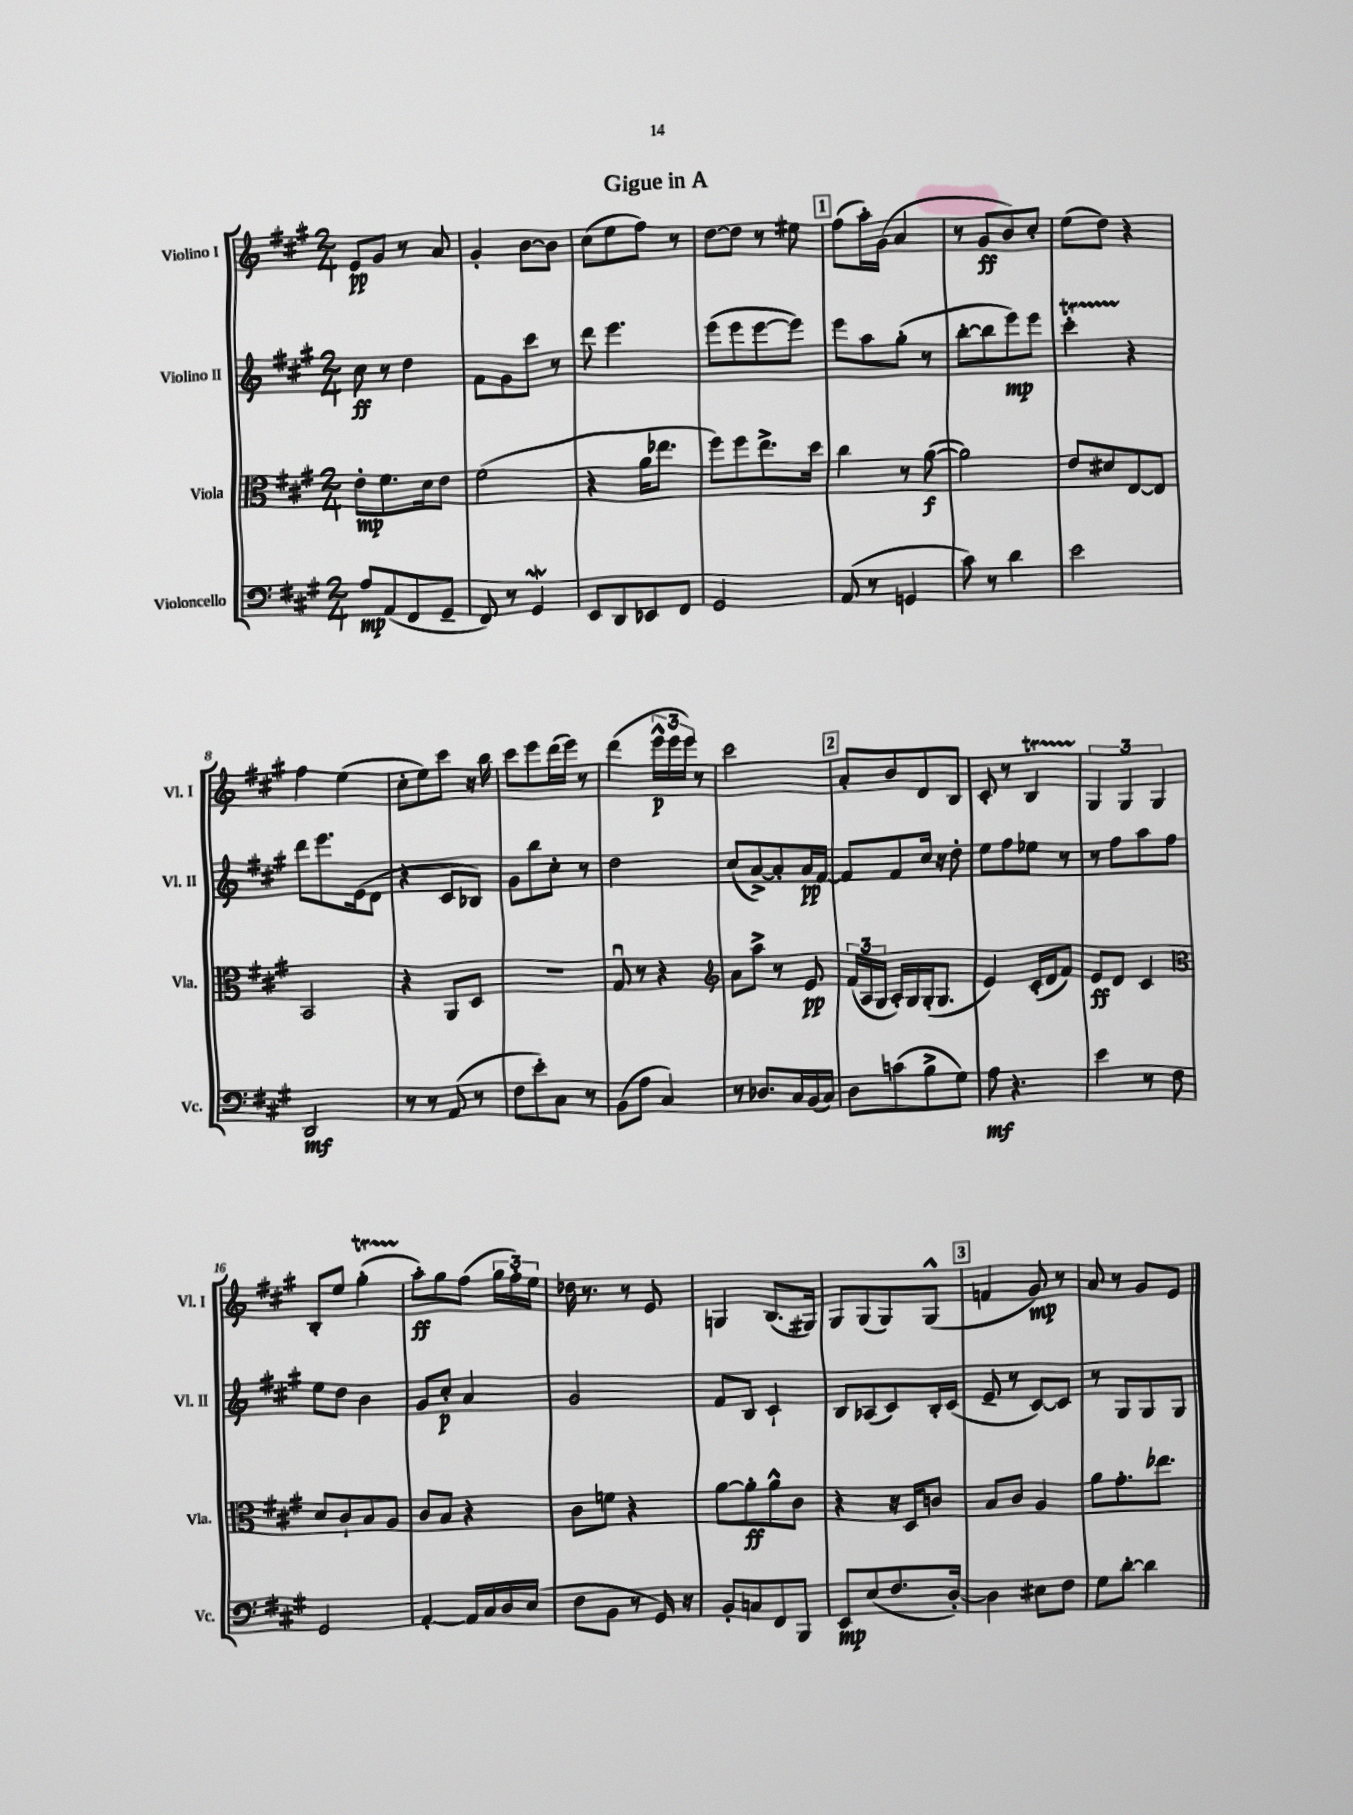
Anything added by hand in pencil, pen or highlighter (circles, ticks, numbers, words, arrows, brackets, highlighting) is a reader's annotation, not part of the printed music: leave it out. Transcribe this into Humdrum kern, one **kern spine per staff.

**kern	**dynam	**kern	**dynam	**kern	**dynam	**kern	**dynam
*part4	*part4	*part3	*part3	*part2	*part2	*part1	*part1
*staff4	*staff4	*staff3	*staff3	*staff2	*staff2	*staff1	*staff1
*I"Violoncello	*	*I"Viola	*	*I"Violino II	*	*I"Violino I	*
*I'Vc.	*	*I'Vla.	*	*I'Vl. II	*	*I'Vl. I	*
*clefF4	*	*clefC3	*	*clefG2	*	*clefG2	*
*k[f#c#g#]	*	*k[f#c#g#]	*	*k[f#c#g#]	*	*k[f#c#g#]	*
*M2/4	*	*M2/4	*	*M2/4	*	*M2/4	*
=1	=1	=1	=1	=1	=1	=1	=1
8A/L	mp	8e'\L	mp	8cc#\	ff	8e/L	pp
(8AA/	.	8.f#\	.	8r	.	8g#/J	.
8FF#/	.	.	.	4dd\	.	8r	.
.	.	16d\k	.	.	.	.	.
8GG#~/J	.	8e\J	.	.	.	8a/	.
=2	=2	=2	=2	=2	=2	=2	=2
8FF#/)	.	(2f#\	.	8f#\L	.	4g#'/	.
8r	.	.	.	8g#\	.	.	.
4GG#W/	.	.	.	8ccc#\J	.	[8b\L	.
.	.	.	.	8r	.	8b\J]	.
=3	=3	=3	=3	=3	=3	=3	=3
8EE/L	.	4r	.	8ddd\	.	(8cc#\L	.
8DD/	.	.	.	4.eee\	.	8ee\	.
8EE-X/	.	16a\KL	.	.	.	8ff#\J)	.
.	.	8.ee-X\J	.	.	.	.	.
8FF#/J	.	.	.	.	.	8r	.
=4	=4	=4	=4	=4	=4	=4	=4
2GG#/	.	8ff#\L)	.	(8eee\L	.	[8dd\L	.
.	.	8ff#\	.	8eee\	.	8dd\J]	.
.	.	8.ee^\	.	[8eee\	.	8r	.
.	.	.	.	8eee\J])	.	8ee#X\	.
.	.	16dd\Jk	.	.	.	.	.
!!LO:REH:place=s1:t=1
=5	=5	=5	=5	=5	=5	=5	=5
(8AA/	.	4cc#\	.	8eee\L	.	(8ff#\L	.
8r	.	.	.	8aa\	.	16aa'\L)	.
.	.	.	.	.	.	(16g#\JJ	.
4GGn/	.	8r	.	(8gg#'\J	.	4a/	.
.	.	([8a\	f	8r	.	.	.
=6	=6	=6	=6	=6	=6	=6	=6
8c#\)	.	2a\])	.	[8bb'\L	.	8r	.
8r	.	.	.	8bb\]	.	8g#/L	ff
4d\	.	.	.	8eee\)	mp	8b/)	.
.	.	.	.	8eee\J	.	8cc#'/J	.
=7	=7	=7	=7	=7	=7	=7	=7
2e\	.	8e/L	.	4ccc#t'\	.	(8ee\L	.
.	.	8d#X/	.	.	.	8dd\J)	.
.	.	[8E/	.	4r	.	4r	.
.	.	8E/J]	.	.	.	.	.
!!LO:LB:g=z
=8	=8	=8	=8	=8	=8	=8	=8
2DD/	mf	2BB/	.	8ddd\L	.	4ff#\	.
.	.	.	.	8.eee\	.	.	.
.	.	.	.	.	.	(4ee\	.
.	.	.	.	(16e\k	.	.	.
.	.	.	.	8d\J	.	.	.
=9	=9	=9	=9	=9	=9	=9	=9
8r	.	4r	.	4r	.	8cc#'\L	.
8r	.	.	.	.	.	8ee\)	.
(8AA/	.	8AA/L	.	8c#/L	.	8ccc#\J	.
8r	.	8D/J	.	8B-X/J)	.	16r	.
.	.	.	.	.	.	16bb\	.
=10	=10	=10	=10	=10	=10	=10	=10
8F#\L	.	2r	.	8g#\L	.	8ccc#\L	.
8e'\)	.	.	.	8bb\	.	8eee\	.
8C#\J	.	.	.	8cc#'\J	.	(16ddd\L	.
.	.	.	.	.	.	16eee\JJ)	.
8r	.	.	.	8r	.	8r	.
=11	=11	=11	=11	=11	=11	=11	=11
(8BB\L	.	8G#u/	.	2dd\	.	(4ddd\	.
8A\J	.	8r	.	.	.	.	.
4C#/)	.	4r	.	.	.	24eee^^\LL	p
.	.	.	.	.	.	24eee\	.
.	.	.	.	.	.	24eee\JJ)	.
.	.	.	.	.	.	8r	.
=12	=12	=12	=12	=12	=12	=12	=12
*	*	*clefG2	*	*	*	*	*
8r	.	8a\L	.	(8cc#/L	.	2ccc#\	.
8.D-X/L	.	8aa^\J	.	[8a^/)	.	.	.
.	.	8r	.	8a'/]	.	.	.
16C#/L	.	.	.	.	.	.	.
(16BB/	.	8e/	pp	16a/L	pp	.	.
16C#/JJ)	.	.	.	[16f#/JJ	.	.	.
!!LO:REH:place=s1:t=2
=13	=13	=13	=13	=13	=13	=13	=13
8D\L	.	(24f#/LL	.	8f#/L]	.	8a'/L	.
.	.	24A/	.	.	.	.	.
.	.	24G#/JJ	.	.	.	.	.
(8cn\	.	16A'/LL)	.	8f#/	.	8b/	.
.	.	16G#/	.	.	.	.	.
8B^\	.	(16G#'/J	.	16cc#/Jk	.	8d/	.
.	.	8.G#/J	.	16r	.	.	.
8G#\J)	.	.	.	8dd'\	.	8B/J	.
=14	=14	=14	=14	=14	=14	=14	=14
8A\	mf	4e/)	.	8ee\L	.	8c#'/	.
4.r	.	.	.	8ff#\	.	8r	.
.	.	(16c#'/LL	.	8ee-X\J	.	4BT/	.
.	.	16d/J	.	.	.	.	.
.	.	8f#/J)	.	8r	.	.	.
=15	=15	=15	=15	=15	=15	=15	=15
4e\	.	8e/L	ff	8r	.	6G#/	.
.	.	8d/J	.	8ff#\L	.	.	.
.	.	.	.	.	.	6G#/	.
8r	.	4c#/	.	8aa\	.	.	.
.	.	.	.	.	.	6G#/	.
8F#\	.	.	.	8ff#\J	.	.	.
!!LO:LB:g=z
=16	=16	=16	=16	=16	=16	=16	=16
*	*	*clefC3	*	*	*	*	*
2GG#/	.	8d/L	.	8ee\L	.	8B'/L	.
.	.	8c#`/	.	8dd\J	.	8ee/J	.
.	.	8B/	.	4b\	.	(4gg#t'\	.
.	.	8A/J	.	.	.	.	.
=17	=17	=17	=17	=17	=17	=17	=17
[4AA'/	.	8c#/L	.	8g#/L	.	8aa'\L)	ff
.	.	8B/J	.	8cc#'/J	p	8gg#\	.
16AA/LL]	.	4r	.	4a/	.	(8ff#\J	.
16C#/	.	.	.	.	.	.	.
16D/	.	.	.	.	.	24gg#\LL	.
.	.	.	.	.	.	24ff#'\)	.
(16E/JJ	.	.	.	.	.	.	.
.	.	.	.	.	.	24ee\JJ	.
=18	=18	=18	=18	=18	=18	=18	=18
8F#\L	.	8c#\L	.	2g#/	.	16dd-X\	.
.	.	.	.	.	.	8.r	.
8BB\J	.	8fn\J	.	.	.	.	.
8r	.	4r	.	.	.	8r	.
16GG#/)	.	.	.	.	.	8e/	.
16r	.	.	.	.	.	.	.
=19	=19	=19	=19	=19	=19	=19	=19
8BB'/L	.	[8a\L	.	8f#/L	.	4Gn/	.
8Cn/	.	8a'\]	ff	8B/J	.	.	.
8FF#/	.	8a^^\	.	4c#`/	.	(8.B/L	.
8BBB/J	.	8c#\J	.	.	.	.	.
.	.	.	.	.	.	16G#X/Jk)	.
=20	=20	=20	=20	=20	=20	=20	=20
8EE/L	mp	4r	.	8B/L	.	8G#/L	.
(8E/	.	.	.	(8A-X/	.	(8G#/	.
8.F#/	.	16r	.	8c#/)	.	8G#/)	.
.	.	16D/KL	.	.	.	.	.
.	.	8cn/J	.	16B'/L	.	(8G#^^/J	.
[16D'/Jk)	.	.	.	(16c#/JJ	.	.	.
!!LO:REH:place=s1:t=3
=21	=21	=21	=21	=21	=21	=21	=21
4D\]	.	8B/L	.	8e~/	.	4fn/	.
.	.	8c#/J	.	8r	.	.	.
8E#X\L	.	4A/	.	[8c#/L)	.	8g#/)	mp
8F#\J	.	.	.	8c#/J]	.	8r	.
=22	=22	=22	=22	=22	=22	=22	=22
8G#\L	.	8a\L	.	8r	.	8a/	.
[8d'\J	.	8.g#'\	.	8G#/L	.	8r	.
4d\]	.	.	.	8G#/	.	8g#/L	.
.	.	8.ee-X\J	.	.	.	.	.
.	.	.	.	8G#/J	.	8e/J	.
==	==	==	==	==	==	==	==
*-	*-	*-	*-	*-	*-	*-	*-
